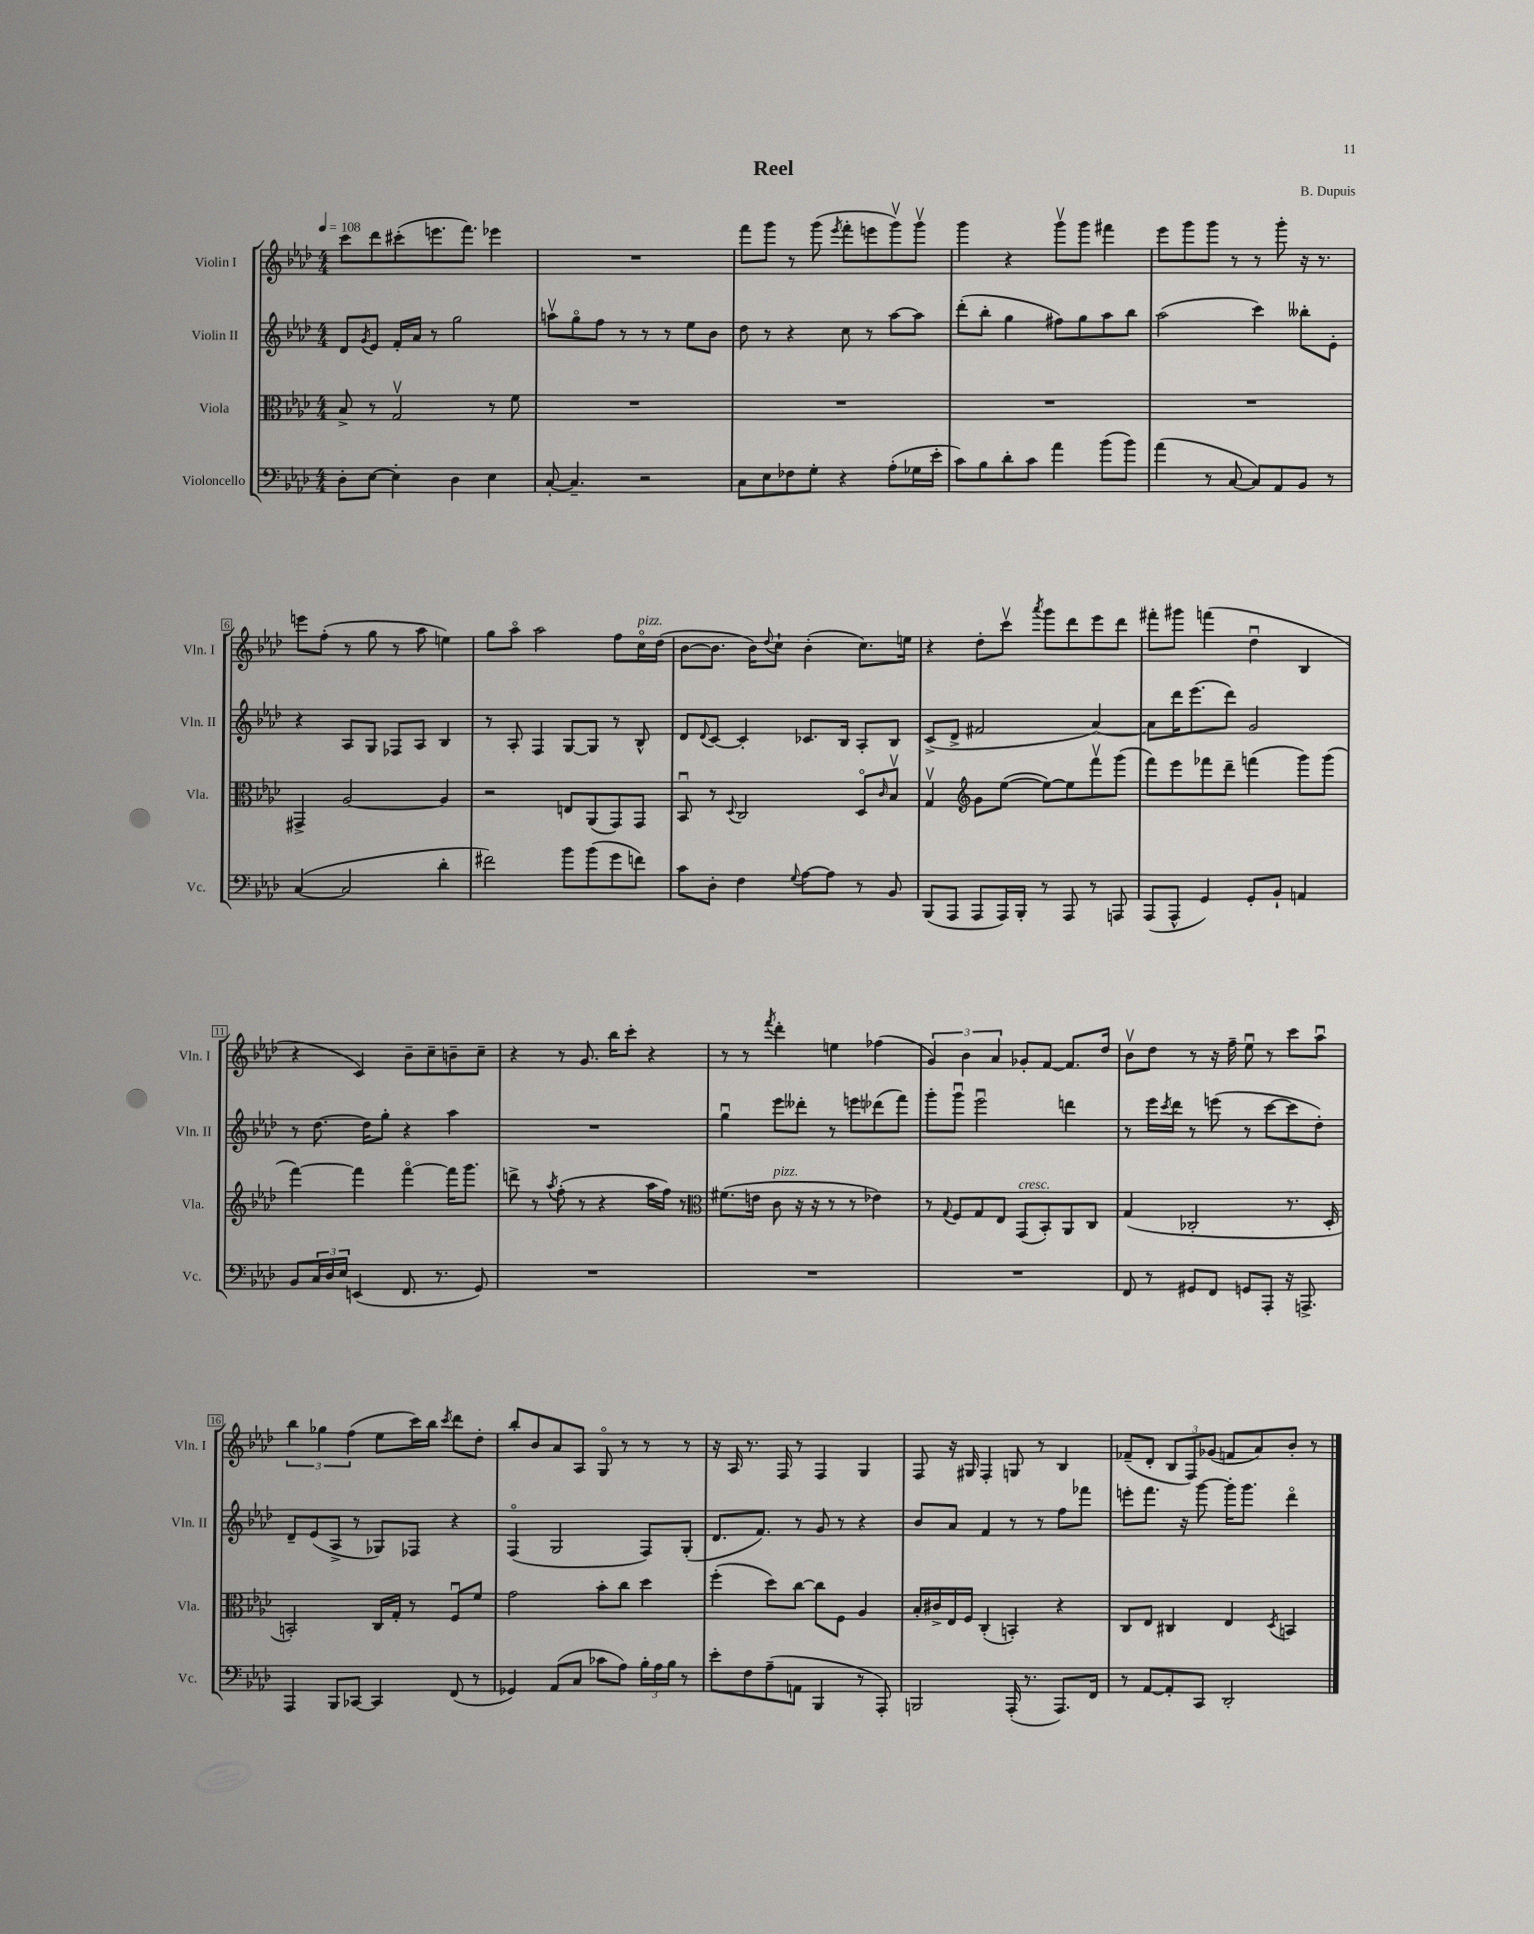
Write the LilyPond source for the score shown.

\header { title = "Reel" composer = "B. Dupuis" }
<<
\new StaffGroup <<
\new Staff = "s0" \with { instrumentName = "Violin I" shortInstrumentName = "Vln. I" } {
    \clef treble \key aes \major \numericTimeSignature \time 4/4 \tempo 4 = 108
    c'''8 des'''8 cis'''8-.( e'''8. f'''8.) ees'''4 |
    R1 |
    f'''8 g'''8 r8 g'''8( \acciaccatura { ees'''8 } f'''8-. e'''8 g'''8\upbow) g'''8\upbow |
    g'''4 r4 g'''8\upbow g'''8 fis'''4 |
    ees'''8 g'''8 g'''8 r8 r8 g'''8-. r16 r8. |
    e'''8 f''8-.( r8 g''8 r8 aes''8 e''4) |
    g''8 aes''8\flageolet aes''2 f''8 c''16\flageolet^\markup { \italic "pizz." } des''16( |
    bes'8~ bes'8. bes'16) \appoggiatura { des''8 } c''8-! bes'4-.( c''8.) e''16 |
    r4 des''8-. c'''8\upbow \acciaccatura { aes'''8 } g'''8 des'''8 ees'''8 des'''8 |
    fis'''8-. gis'''8 f'''4( des''4\downbow bes4 |
    r4 c'4) bes'8-- c''8-- b'8-- c''8-- |
    r4 r8 g'8. bes''16 c'''8-. r4 |
    r8 r8 \acciaccatura { f'''8 } des'''4-. e''4 fes''4( |
    \tuplet 3/2 { g'4) bes'4 aes'4 } ges'8-. f'8~ f'8. des''16 |
    bes'8\upbow des''8 r8 r16 f''16-- ees''8\downbow r8 c'''8 aes''8\downbow |
    \tuplet 3/2 { bes''4 ges''4 f''4( } ees''8 c'''16) bes''16 \acciaccatura { c'''8 } des'''8 des''8-. |
    bes''8-. bes'8 aes'8 aes8 g8\flageolet r8 r8 r8 |
    r16 aes16 r8. f16 r8 f4 g4 |
    f8 r16 gis16 f4-. g8 r8 bes4 |
    fes'8--( des'8-. \tuplet 3/2 { bes8 f8) ges'8( } f'8 aes'8) bes'8-. r8 \bar "|." |
}
\new Staff = "s1" \with { instrumentName = "Violin II" shortInstrumentName = "Vln. II" } {
    \clef treble \key aes \major \numericTimeSignature \time 4/4
    des'8 \acciaccatura { g'8 } ees'8 f'16-. aes'16 r8 g''2 |
    a''8\upbow g''8\flageolet f''8 r8 r8 r8 ees''8 bes'8 |
    des''8 r8 r4 c''8 r8 aes''8~ aes''8 |
    des'''8-.( bes''8-. g''4 fis''8) g''8 aes''8 bes''8 |
    aes''2( c'''4) beses''8-. ees'8-. |
    r4 aes8 g8 fes8 aes8 bes4 |
    r8 aes8-. f4 g8~ g8 r8 bes8-^ |
    des'8 \appoggiatura { des'8 } c'8~ c'4-. ces'8. bes16 aes8-. bes8 |
    c'8->( des'8-> fis'2 aes'4~) |
    aes'8 des'''16 ees'''8.( des'''8) g'2 |
    r8 des''8.~ des''16 g''8-. r4 aes''4 |
    R1 |
    g''4\downbow ees'''8 deses'''8-. r8 e'''8 des'''8( f'''8) |
    g'''8-. g'''8\downbow ees'''2\downbow d'''4 |
    r8 ees'''16 \acciaccatura { c'''8 } des'''16 r8 e'''8( r8 c'''8~ c'''8 des''8-.) |
    des'8-- ees'8( aes8-> r8 ges8) fes8 r4 |
    f4\flageolet( g2 f8) g8-.( |
    des'8. f'8.) r8 g'8 r8 r4 |
    bes'8 aes'8 f'4 r8 r8 f''8 fes'''8 |
    e'''8-. f'''8. r16 g'''8~ g'''16-. g'''8. des'''4\flageolet \bar "|." |
}
\new Staff = "s2" \with { instrumentName = "Viola" shortInstrumentName = "Vla." } {
    \clef alto \key aes \major \numericTimeSignature \time 4/4
    bes8-> r8 g2\upbow r8 f'8 |
    R1 |
    R1 |
    R1 |
    R1 |
    gis,4-> aes2~ aes4 |
    r2 e8 aes,8( g,8) g,8 |
    bes,8\downbow r8 \appoggiatura { des8 } c2 des8\flageolet \grace { c'16 } bes8\upbow |
    g4\upbow \clef treble g'8 ees''8~( ees''8~) ees''8 f'''8\upbow g'''8( |
    f'''8) ees'''8 fes'''8 des'''8-- f'''4( g'''8) g'''8( |
    f'''4~) f'''4 f'''4~\flageolet f'''16 g'''8. |
    d'''8-> r8 \acciaccatura { aes''8 } f''8-.( r8 r4 aes''16 f''16) r8 |
    \clef alto fis'8.( e'16 c'8^\markup { \italic "pizz." } r16 r16 r8 r8 ees'4) |
    r8 \appoggiatura { g8 } f8 g8 ees8 g,8^\markup { \italic "cresc." }( bes,8-.) aes,8 c8 |
    g4( ces2-. r8. des16-. |
    b,2-.) c16 g16-. r8 f8\downbow f'8 |
    g'2 bes'8-. c''8 des''4 |
    f''4-.( des''8) c''8~ c''8 f8 aes4 |
    bes16-. cis'16-> ees16 f16 c4-.( b,4-.) r4 |
    c8 ees8 cis4 ees4 \acciaccatura { des8 } b,4 \bar "|." |
}
\new Staff = "s3" \with { instrumentName = "Violoncello" shortInstrumentName = "Vc." } {
    \clef bass \key aes \major \numericTimeSignature \time 4/4
    des8-. ees8~ ees4-. des4 ees4 |
    c8~-. c4.-- r2 |
    c8 ees8 fes8 g8-. r4 aes8-.( ges16 ees'16-. |
    c'8) bes8 des'8-. c'8 aes'4 bes'8( bes'8) |
    aes'4( r8 c8~ c8) aes,8 bes,8 r8 |
    c4~( c2 des'4-. |
    fis'2) bes'8 bes'8( g'8 f'8) |
    c'8 des8-. f4 \appoggiatura { g8 } aes8~ aes8 r8 bes,8 |
    bes,,8( aes,,8 aes,,8 aes,,16) bes,,16-. r8 aes,,8 r8 a,,8 |
    aes,,8( aes,,8-^ g,4) g,8-. bes,8-! a,4 |
    bes,8 \tuplet 3/2 { c16 des16 ees16 } e,4( f,8. r8. g,8) |
    R1 |
    R1 |
    R1 |
    f,8 r8 gis,8 f,8 g,8 aes,,8-. r16 a,,8.-> |
    aes,,4 bes,,8 ces,8~ ces,4 f,8( r8 |
    ges,4) aes,8( c8 ces'8 aes8) \tuplet 3/2 { bes16-. aes16 bes16 } r8 |
    ees'8-. f8 aes8--( a,8 bes,,4 r8 aes,,8-.) |
    b,,2 aes,,16-.( r8. aes,,8.) f,16 |
    r8 aes,8~ aes,8-. c,8 des,2-. \bar "|." |
}
>>
>>
\layout { \context { \Score \override BarNumber.stencil = #(make-stencil-boxer 0.1 0.3 ly:text-interface::print) } }
